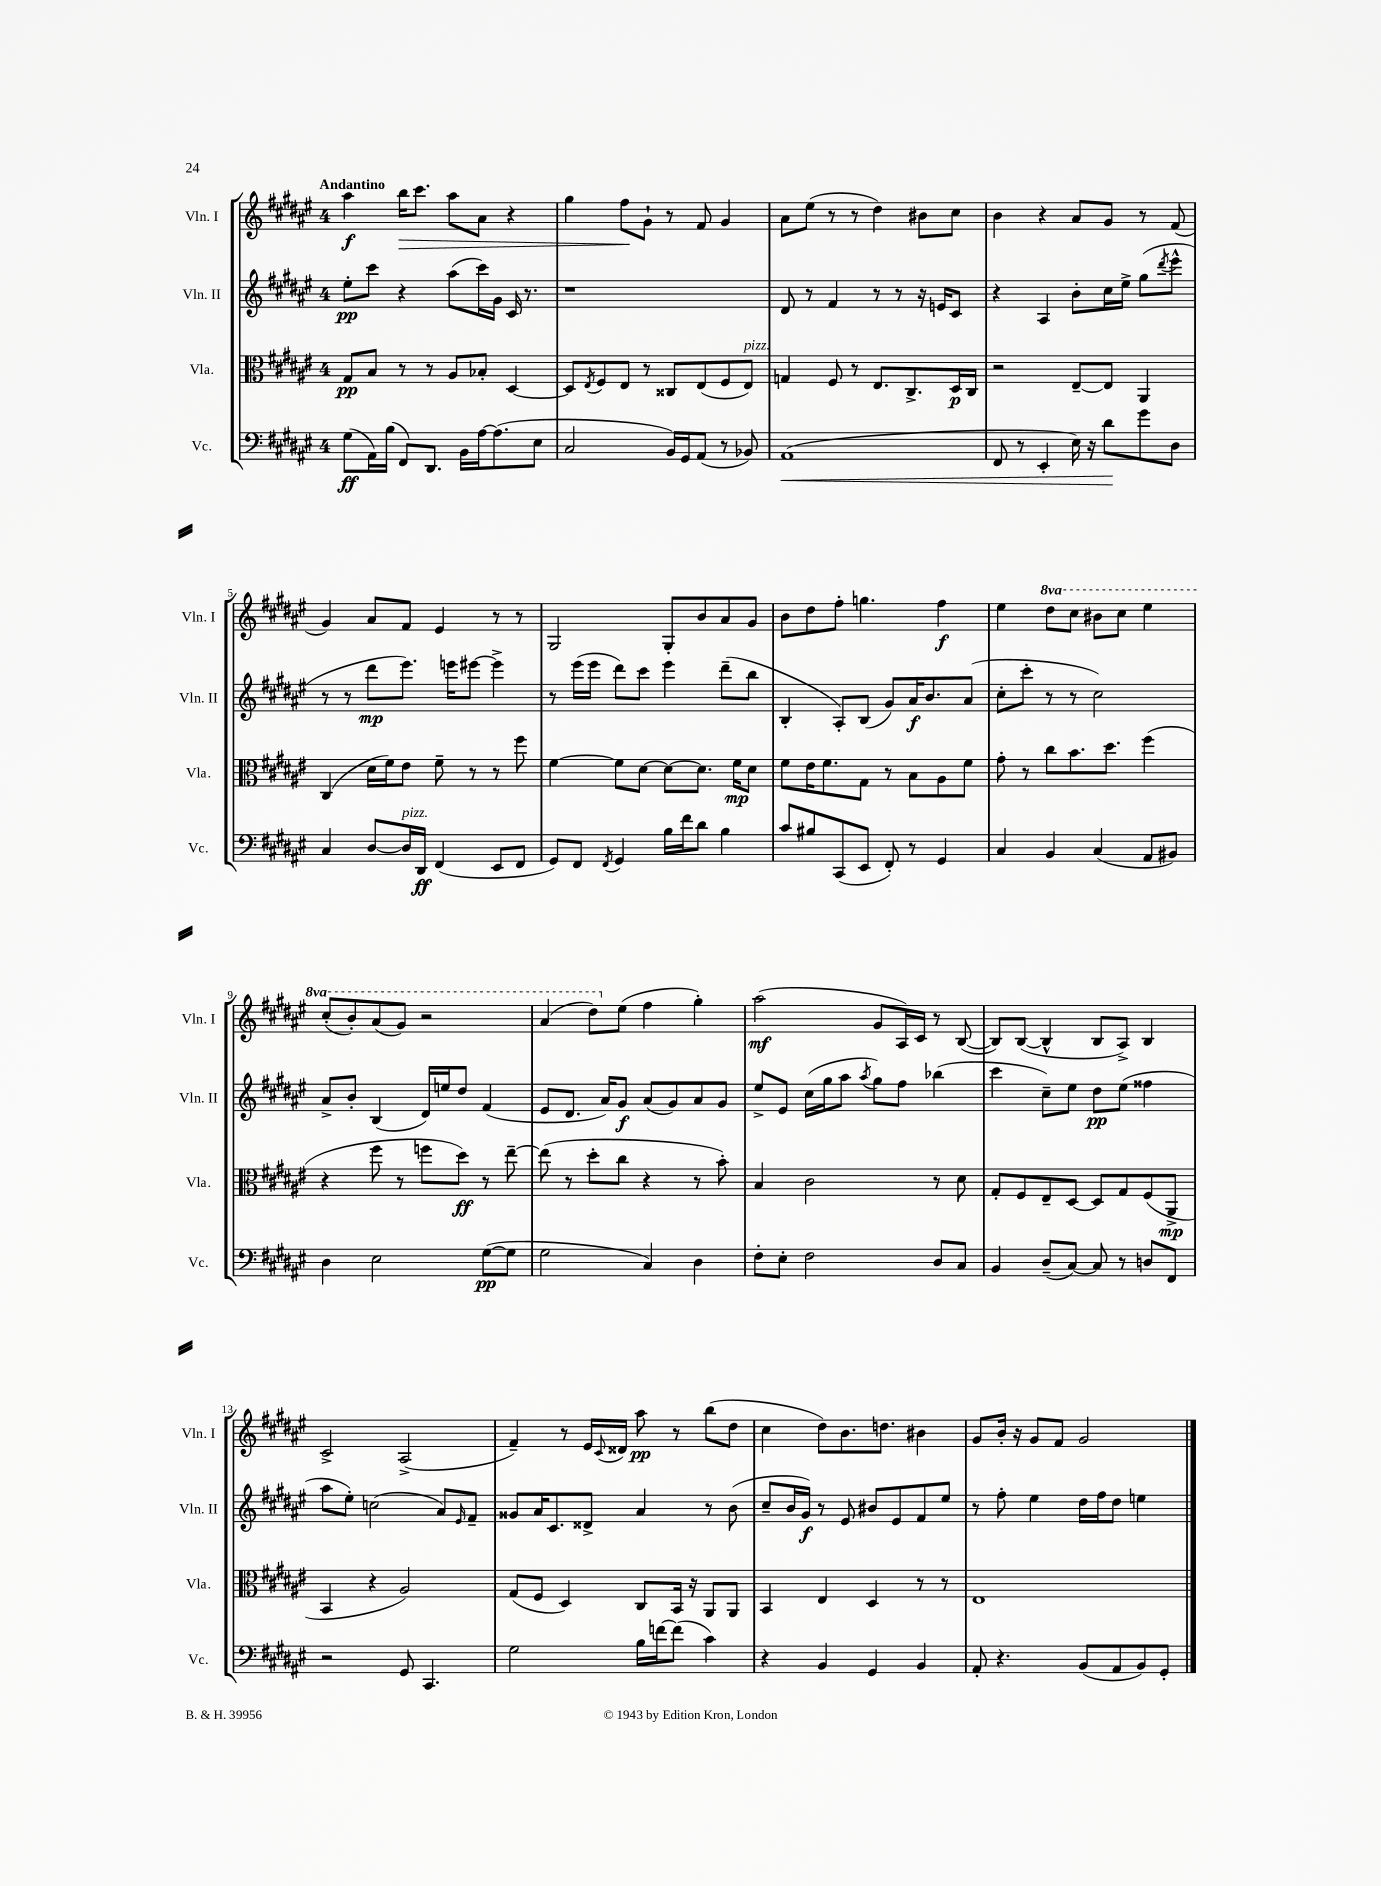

**kern	**kern	**kern	**kern
*staff4	*staff3	*staff2	*staff1
*clefF4	*clefC3	*clefG2	*clefG2
*k[f#c#g#d#a#e#]	*k[f#c#g#d#a#e#]	*k[f#c#g#d#a#e#]	*k[f#c#g#d#a#e#]
*M4/4	*M4/4	*M4/4	*M4/4
(8G#	8G#	8ee#'	4aa#
16AA#)	8B	8ccc#	.
(16B	.	.	.
8FF#)	8r	4r	16bb
.	.	.	8.ccc#
8.DD#	8r	.	.
.	8A#	(8aa#	8aa#
16BB	.	.	.
[16A#	8B-'	16ccc#)	8a#
(8.A#]	.	16g#	.
.	[4D#	16c#	4r
.	.	8.r	.
8E#	.	.	.
=	=	=	=
2C#	8D#]	1r	4gg#
.	8qE#	.	.
.	8F#	.	.
.	8E#	.	8ff#
.	8r	.	8g#`
16BB)	8C##	.	8r
16GG#	.	.	.
(8AA#	(8E#	.	8f#
8r	8F#	.	4g#
8BB-)	8E#)	.	.
=	=	=	=
(1AA#	4G	8d#	8a#
.	.	8r	(8ee#
.	8F#	4f#	8r
.	8r	.	8r
.	8.E#	8r	4dd#)
.	.	8r	.
.	8.C#^	.	.
.	.	16r	8b#
.	.	16e	.
.	16D#	8c#	8cc#
.	16C#	.	.
=	=	=	=
8FF#	2r	4r	4b
8r	.	.	.
4EE#'	.	4A#	4r
16E#)	[8E#~	8b'	8a#
16r	.	.	.
8d#	8E#]	16cc#	8g#
.	.	16ee#^	.
8g#	4AA#	(8gg#	8r
.	.	8qddd#	.
8D#	.	8eee#^^	(8f#
=	=	=	=
4C#	(4C#	8r	4g#)
.	.	8r	.
[8D#	16d#	8ddd#	8a#
.	16f#)	.	.
16D#]	8e#	8.eee#)	8f#
16DD#	.	.	.
(4FF#	8f#~	.	4e#
.	.	16eee	.
.	8r	[8eee#	.
8EE#	8r	4eee#^]	8r
8FF#	8ff#	.	8r
=	=	=	=
8GG#)	[4f#	8r	2G#
8FF#	.	(16eee#	.
.	.	16eee#	.
8qFF#	.	.	.
4GG#	8f#]	8ddd#)	.
.	[8d#	8ccc#	.
16B	8d#_	4eee#	8G#'
16f#	.	.	.
8d#	8.d#]	.	8b
4B	.	(8ddd#~	8a#
.	16f#	.	.
.	8d#	8bb	8g#
=	=	=	=
8c#	8f#	4B'	8b
8B#	16e#	.	8dd#
.	8.f#	.	.
(8CC#	.	8A#')	8ff#'
8EE#	8G#	(8B	4.gg
8FF#')	8r	8g#)	.
8r	8B	16a#	.
.	.	8.b	.
4GG#	8A#	.	4ff#
.	8f#	(8a#	.
=	=	=	=
4C#	8g#'	8cc#'	4ee#
.	8r	8ccc#'	.
4BB	8cc#	8r	8ddd#
.	8.b	8r	8ccc#
(4C#	.	2cc#)	8bb#
.	8.dd#	.	.
.	.	.	8ccc#
8AA#	(4ff#	.	4eee#
8BB#)	.	.	.
=	=	=	=
4D#	4r	8a#^	(8ccc#'
.	.	8b'	8bb')
2E#	8ff#	(4B	(8aa#
.	8r	.	8gg#)
.	8ff	16d#)	2r
.	.	16ee	.
.	8dd#)	8dd#	.
([8G#	8r	(4f#	.
8G#]	[8ee#~	.	.
=	=	=	=
2G#	(8ee#]	8e#	(4aa#
.	8r	8.d#	.
.	8dd#'	.	8ddd#)
.	.	16a#)	.
.	8cc#	8g#	(8ee#
4C#)	4r	(8a#	4ff#
.	.	8g#)	.
4D#	8r	8a#	4gg#')
.	8b')	8g#	.
=	=	=	=
8F#'	4B	8ee#^	(2aa#
8E#'	.	8e#	.
2F#	2c#	(16cc#	.
.	.	16gg#	.
.	.	8aa#	.
.	.	8qaa#	.
.	.	8gg#)	8g#
.	.	8ff#	16A#)
.	.	.	16c#
8D#	8r	(4bb-	8r
8C#	8d#	.	([8B
=	=	=	=
4BB	8G#'	4ccc#	8B])
.	8F#	.	([8B
(8D#~	8E#~	8cc#~)	4B^^]
[8C#)	[8D#	8ee#	.
8C#]	8D#]	8dd#	8B
8r	8G#	(8ee#	8A#^)
8D	(8F#	4ff##	4B
8FF#	8AA#^	.	.
=	=	=	=
2r	4BB	8aa#	2c#^
.	.	8ee#')	.
.	4r	(2cc	.
8GG#	2A#)	.	(2A#^
4.CC#	.	.	.
.	.	8a#)	.
.	.	16qqe#	.
.	.	8f#~	.
=	=	=	=
2G#	(8G#	8g##	4f#~)
.	8F#	16a#	.
.	.	8.c#	.
.	4D#)	.	8r
.	.	8d##^	16e#
.	.	.	8qqc#
.	.	.	16d##
16B	8C#	4a#	8aa#
[16f	.	.	.
(8f]	16BB	.	8r
.	16r	.	.
4c#)	8AA#	8r	(8bb
.	8AA#	(8b	8dd#
=	=	=	=
4r	4BB	8cc#~	4cc#
.	.	16b	.
.	.	16g#)	.
4BB	4E#	8r	8dd#)
.	.	8e#	8.b
4GG#	4D#	8b#	.
.	.	.	8.dd
.	.	8e#	.
4BB	8r	8f#	4b#
.	8r	8ee#	.
=	=	=	=
8AA#'	1E#	8r	8g#
4.r	.	8ff#'	16b'
.	.	.	16r
.	.	4ee#	8g#
.	.	.	8f#
(8BB	.	16dd#	2g#
.	.	16ff#	.
8AA#	.	8dd#	.
8BB)	.	4ee	.
8GG#'	.	.	.
==	==	==	==
*-	*-	*-	*-
